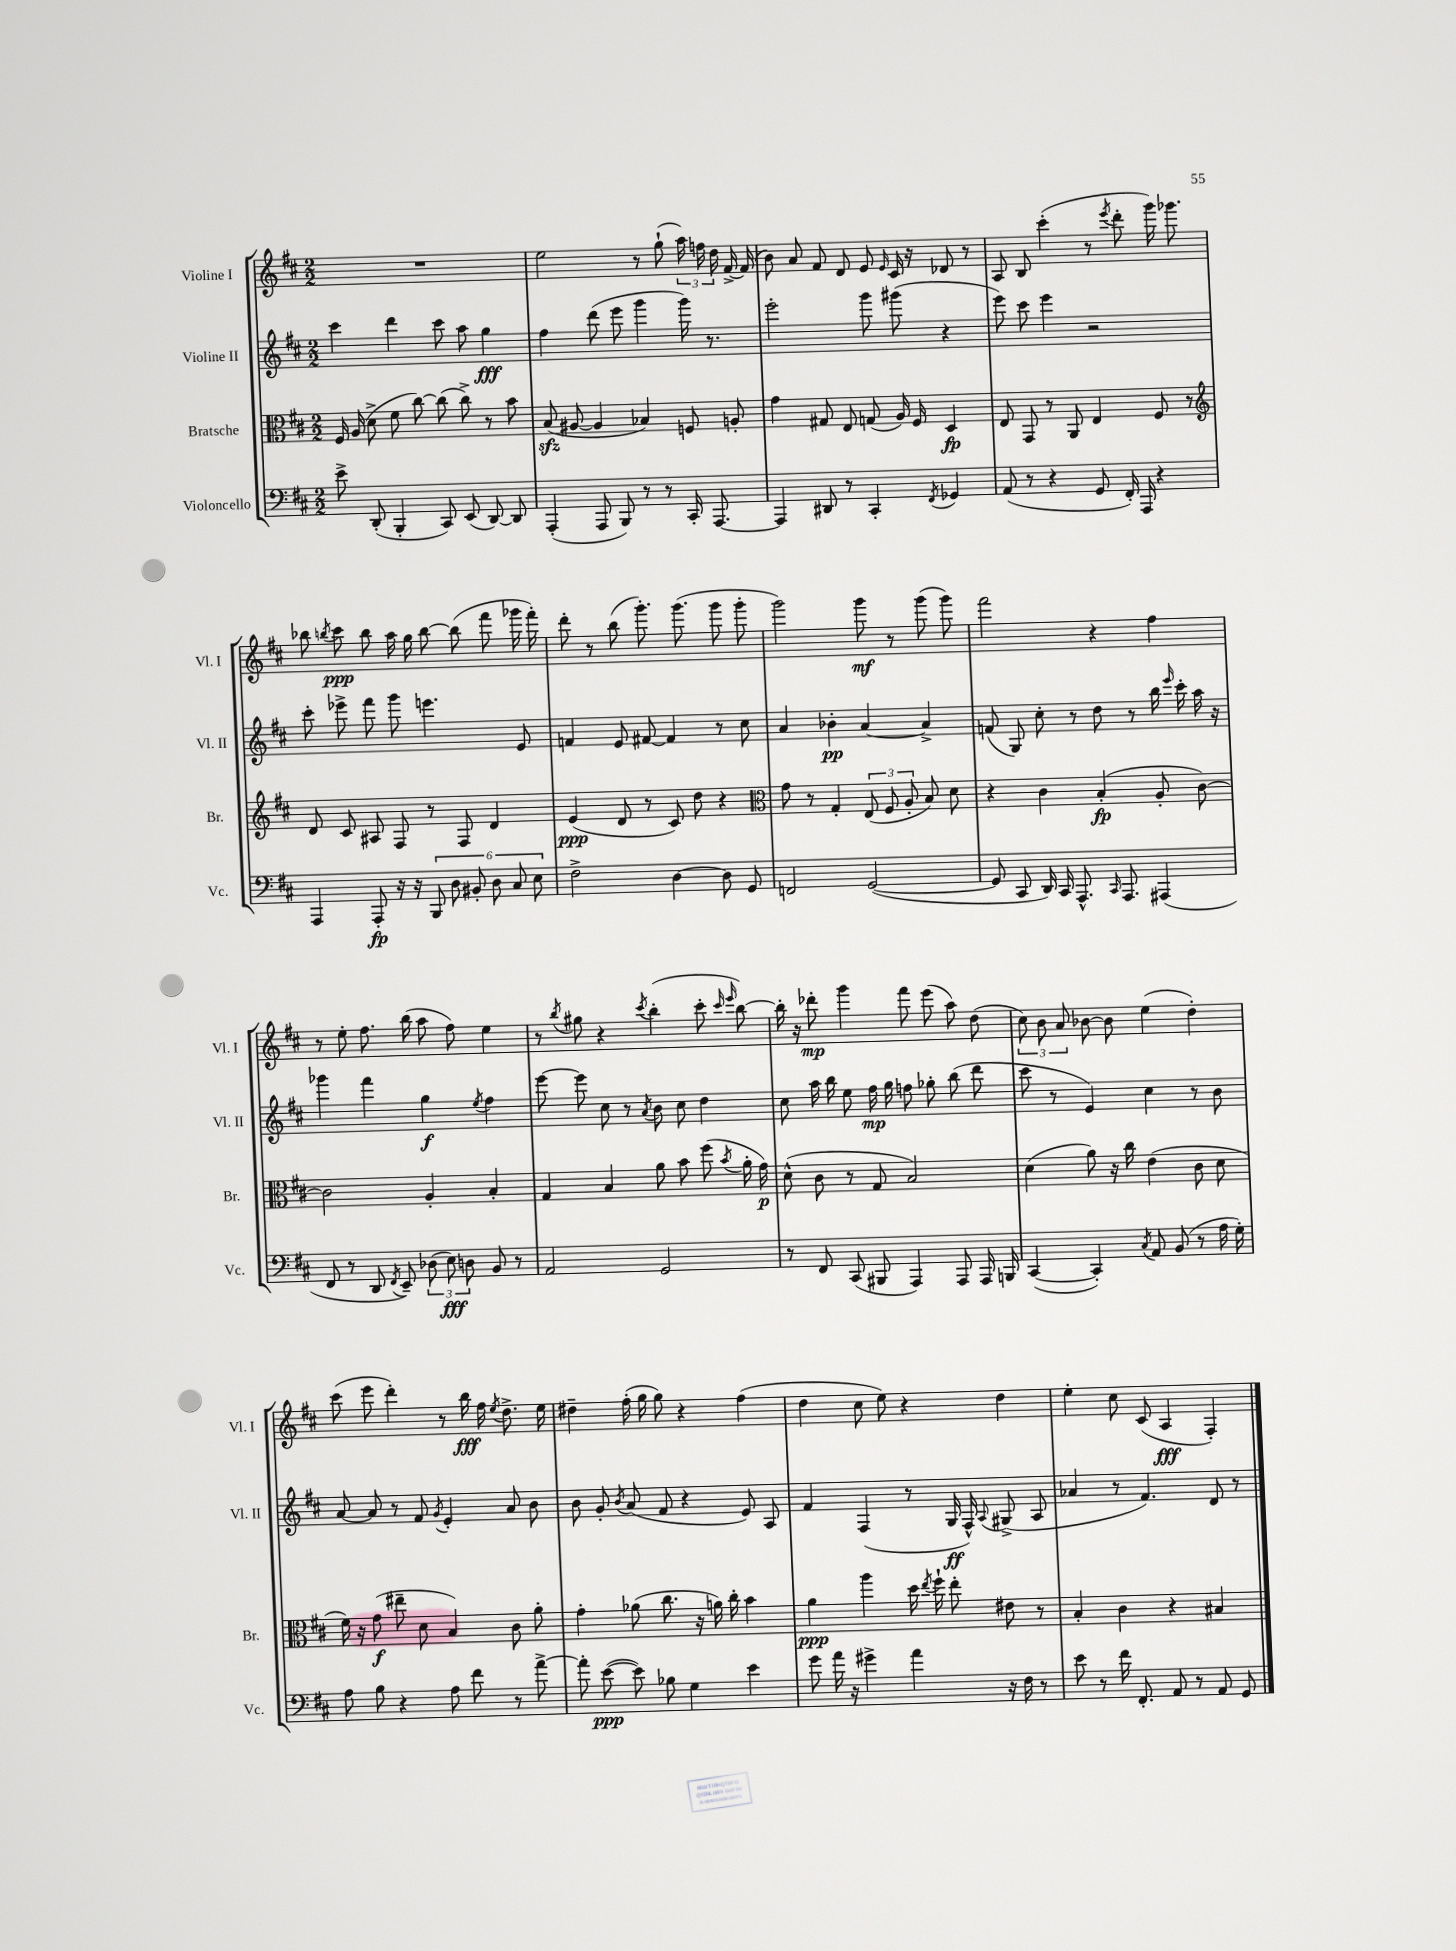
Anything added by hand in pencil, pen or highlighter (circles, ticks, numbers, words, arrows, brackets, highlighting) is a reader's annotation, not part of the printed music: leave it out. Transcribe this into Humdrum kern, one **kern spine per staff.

**kern	**kern	**kern	**kern
*staff4	*staff3	*staff2	*staff1
*clefF4	*clefC3	*clefG2	*clefG2
*k[f#c#]	*k[f#c#]	*k[f#c#]	*k[f#c#]
*M2/2	*M2/2	*M2/2	*M2/2
8e^	16F#	4ccc#	1r
.	(16A	.	.
(8DD'	8d^	.	.
4BBB'	8f#	4ddd	.
.	[8cc#)	.	.
8CC#)	(8cc#]	8ccc#	.
(8EE	8cc#^)	8aa	.
[8DD)	8r	4gg	.
8DD]	8b	.	.
=	=	=	=
(4AAA'	(8B	4ff#	2ee
.	[8A#	.	.
8AAA	4A#]	(8ddd	.
8BBB)	.	8eee	.
8r	4B-)	4ggg	8r
8r	.	.	(8gg`
16CC#'	8F	16ggg)	24aa)
.	.	.	24ff
[8.AAA	.	8.r	.
.	.	.	24dd
.	8A'	.	[16f#^
.	.	.	(16f#]
=	=	=	=
4AAA]	4g	2eee'	8b)
.	.	.	8a
8DD#	8G#	.	8f#
8r	8E	.	8d
4CC#'	(8G	8ggg	8e
.	.	.	16qqe
.	16A)	(8ggg#	16c#
.	16F#	.	16r
8qFF#	.	.	.
4GG-	4D	4r	8d-
.	.	.	8r
=	=	=	=
(8AA	8E	8eee)	8A
8r	8GG	8ccc#	8B
4r	8r	4eee	(4ccc#'
.	8AA	.	.
8GG	4E	2r	8r
.	.	.	8qeee
16FF#')	.	.	8ddd'
16AAA	.	.	.
4r	8F#	.	16ggg)
.	.	.	8.ggg-
.	8r	.	.
=	=	=	=
*	*clefG2	*	*
4AAA	8d	8ccc#'	8bb-
.	.	.	8qbb
.	8c#	8eee-^	8ccc#
8AAA'	8A#	8fff#	8bb
16r	8F#	8ggg	16aa
16r	.	.	16gg
12BBB	8r	4.eee	[8bb
12D	.	.	.
.	8F#	.	(8bb]
12BB#'	.	.	.
12D	4d	.	8fff#
12C#	.	.	.
.	.	8e	16ggg-
12E	.	.	.
.	.	.	16fff#')
=	=	=	=
2F#^	(4e	4f	8ddd'
.	.	.	8r
.	8d	8e	(8bb
.	8r	[8f#	8.ggg')
[4D	8c#)	4f#]	.
.	.	.	(8.ggg
.	8dd	.	.
8D]	4r	8r	8ggg
8GG	.	8cc#	8ggg'
=	=	=	=
*	*clefC3	*	*
2FF	8g	4a	2ggg)
.	8r	.	.
.	4G'	4b-'	.
([2GG	(12E	[4a	8ggg
.	12F#	.	.
.	.	.	8r
.	12A'	.	.
.	8B)	4a^]	(8ggg
.	8d	.	8ggg)
=	=	=	=
8GG]	4r	(8f	2fff#
8CC#	.	8G)	.
16DD)	4c#	8cc#'	.
16CC#	.	.	.
8.AAA^^	.	8r	.
.	(4B'	8dd	4r
16qqCC#	.	.	.
8.AAA	.	.	.
.	.	8r	.
(4AAA#	8A'	16bb	4ff#
.	.	16qqeee	.
.	.	16ccc#'	.
.	[8c#)	16aa	.
.	.	16r	.
=	=	=	=
8FF#	2c#]	4ggg-	8r
8r	.	.	8ee'
8DD	.	4fff#	8.ff#
8qFF#	.	.	.
8EE~)	.	.	.
.	.	.	(16bb
(12D-	4A'	4gg	8aa
12E)	.	.	.
.	.	.	8ff#)
12D	.	.	.
.	.	8qee	.
8BB	4B'	4ff#	4ee
8r	.	.	.
=	=	=	=
2AA	4G	[8eee	8r
.	.	.	8qbb
.	.	8eee]	8gg#
.	4B	8cc#	4r
.	.	8r	.
.	.	8qa	8qccc#
2GG	8a	8b	(4bb'
.	8b	8cc#	.
.	(8ff#	4dd	8ccc#'
.	.	.	16qqccc#
.	8qb	.	16qqeee
.	16a'	.	[8bb)
.	16g)	.	.
=	=	=	=
8r	(8d^^	8cc#	16bb']
.	.	.	16r
8FF#	8c#	16aa	8ddd-'
.	.	16bb	.
(8CC#	8r	8ee	4ggg
8BBB#	8G	16ff#	.
.	.	16gg	.
4AAA)	2B)	8ff	8fff#
.	.	8gg-'	(8eee
8AAA	.	(8bb	8aa)
16AAA	.	8ddd	(8dd
16BBB	.	.	.
=	=	=	=
([4CC#	(4d	8ccc#	12cc#)
.	.	.	12b
.	.	8r	.
.	.	.	12a
4CC#'])	8a)	4e)	[8b-
.	16r	.	8b-]
.	16cc#	.	.
8qC#	.	.	.
8AA	(4e	4cc#	(4ee
(8BB	.	.	.
8r	8c#	8r	4dd')
16A	8d	8b	.
16G')	.	.	.
=	=	=	=
8A	16f#)	[8a	(8ccc#
.	16r	.	.
8B	(8g	8a]	8eee
4r	8ee#~	8r	4ddd')
.	8d	8f#	.
.	.	8qg	.
8A	4B)	4e'	8r
8f#	.	.	16bb
.	.	.	16ff#
.	.	.	8qee
8r	8c#	8a	8.dd^
[8a^	8a'	8b	.
.	.	.	16ee
=	=	=	=
8a']	4g'	8b	4dd#~
([8e	.	8g'	.
.	.	8qb	.
8e])	(8a-	(8a	(16ff#'
.	.	.	16gg
8B-	8.cc#	8f#	8gg)
4G	.	4r	4r
.	16r	.	.
.	16a)	.	.
.	16cc#'	.	.
4e	4b	8e)	(4ff#
.	.	8A	.
=	=	=	=
8g	4a	4f#	4dd
16a	.	.	.
16r	.	.	.
4g#^	4aa	(4F#	8cc#
.	.	.	8ee)
4a	16dd	8r	4r
.	8qee	.	.
.	16ff#`	.	.
.	8ee'	16G	.
.	.	16F#^^)	.
.	.	8qqA	.
16r	8e#	(8G#^	4dd
16F#	.	.	.
8r	8r	8A	.
=	=	=	=
8e	4B'	4a-	4ee'
8r	.	.	.
16f#	4c#	8r	8cc#
8.FF#'	.	.	.
.	.	4.f#)	(8c#
8AA	4r	.	4A
8r	.	.	.
8AA	4B#	8d	4F#')
8GG	.	8r	.
==	==	==	==
*-	*-	*-	*-
